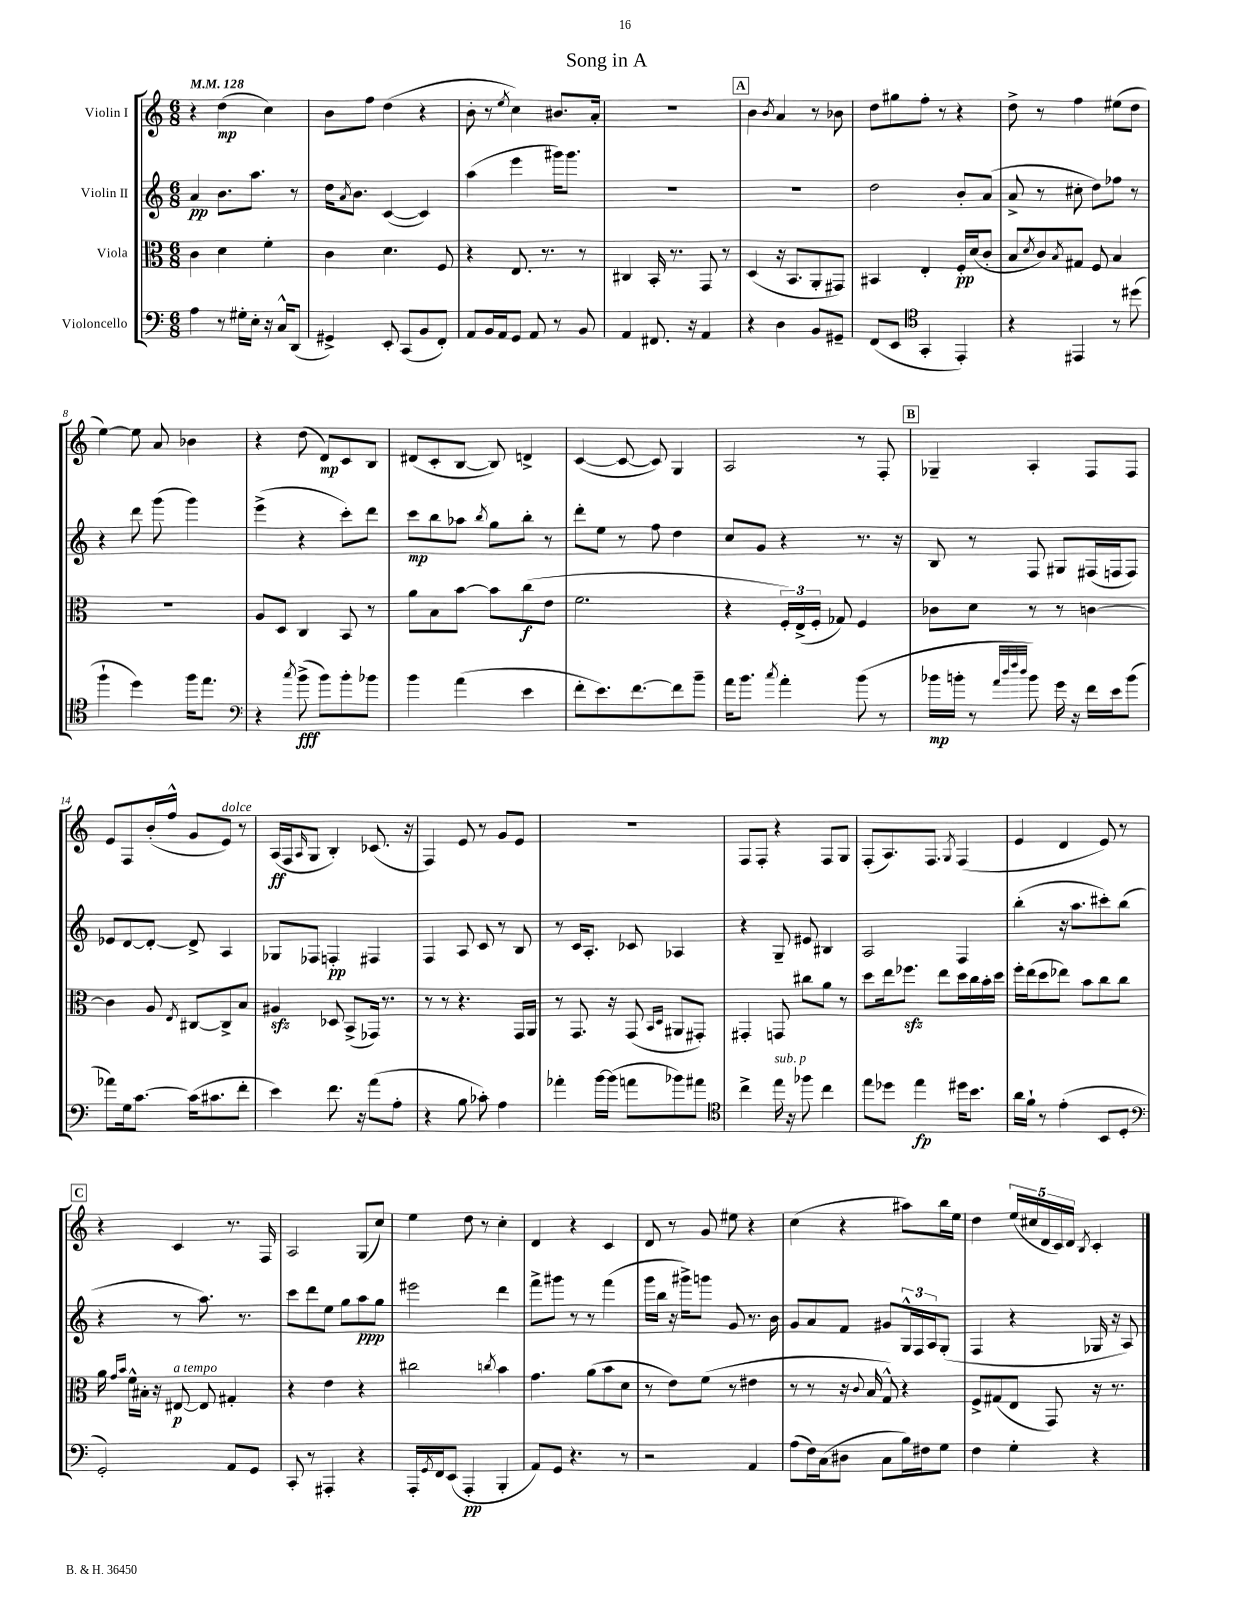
\header { title = "Song in A" }
<<
\new StaffGroup <<
\new Staff = "s0" \with { instrumentName = "Violin I" } {
    \clef treble \key c \major \numericTimeSignature \time 6/8 \tempo 4 = 128
    r4 d''4\mp( c''4) |
    b'8 f''8 d''4( r4 |
    b'8-. r8 \acciaccatura { e''8 } c''4) bis'8. a'16-. |
    r2. |
    \mark \markup { \box "A" } b'4 \acciaccatura { b'8 } a'4 r8 bes'8 |
    d''8 gis''8 f''8-. r8 r4 |
    d''8-> r8 f''4 eis''8( d''8 |
    e''4~) e''8 a'8 bes'4 |
    r4 d''8( d'8\mp) c'8 b8 |
    dis'8( c'8-. b8~ b8) d'4-> |
    c'4~( c'8~ c'8) g4 |
    a2 r8 f8-. |
    \mark \markup { \box "B" } ges4-- a4-. f8 f8 |
    e'8 f8 b'16-.( f''16-^ g'8 e'8^\markup { \italic "dolce" }) r8 |
    a16\ff( f16 \grace { a16 } g8 b4-.) ces'8.( r16 |
    f4) e'8 r8 g'8 e'8 |
    R2. |
    f8 f8-. r4 f8 g8 |
    f8-.( a8.) f8. \acciaccatura { g8 } f4( |
    e'4 d'4 e'8) r8 |
    \mark \markup { \box "C" } r4 c'4 r8. f16 |
    a2 g8( c''8) |
    e''4 d''8 r8 c''4-. |
    d'4 r4 c'4 |
    d'8 r8 g'8 eis''8 r4 |
    c''4( r4 ais''8) b''16 e''16 |
    d''4 \tuplet 5/4 { e''16( cis''16 d'16 c'16) d'16 } \acciaccatura { b8 } c'4-. \bar "|." |
}
\new Staff = "s1" \with { instrumentName = "Violin II" } {
    \clef treble \key c \major \numericTimeSignature \time 6/8
    a'4\pp b'8. a''8. r8 |
    d''16 \acciaccatura { a'8 } b'8. c'4~( c'4) |
    a''4( e'''4 gis'''16) gis'''8. |
    R2. |
    \mark \markup { \box "A" } R2. |
    d''2 b'8-. a'8( |
    a'8-> r8 cis''8-. d''8) fes''8 r8 |
    r4 d'''8 g'''8( g'''4) |
    e'''4->( r4 c'''8-.) d'''8 |
    c'''8\mp b''8 aes''8 \acciaccatura { b''8 } g''8 b''8-. r8 |
    d'''8-. e''8 r8 f''8 d''4 |
    c''8 g'8 r4 r8. r16 |
    \mark \markup { \box "B" } b8 r8 f8 gis8 fis16( f16 f8) |
    ees'8 d'8~ d'8~-. d'8-> a4 |
    ges8 fes8 f4-.\pp fis4 |
    f4 a8 c'8 r8 b8 |
    r8 c'16 a8.-. ces'8 aes4 |
    r4 g8-- eis'8 bis4 |
    a2 f4 |
    b''4-.( r16 a''8. cis'''8-.) b''8( |
    \mark \markup { \box "C" } r4 r8 a''8.) r8. |
    c'''8 d'''8 e''8 g''8 a''8\ppp g''8 |
    eis'''2 d'''4 |
    f'''8-> gis'''8 r8 r8 f'''4( |
    g'''16 b''16 r16 gis'''16->) g'''8 g'8 r8. b'16 |
    g'8 a'8 f'8 gis'8 \tuplet 3/2 { g16-^ f16 a16 } g8-.( |
    f4 r4 ges16 r16 a8) \bar "|." |
}
\new Staff = "s2" \with { instrumentName = "Viola" } {
    \clef alto \key c \major \numericTimeSignature \time 6/8
    c'4 d'4 f'4-. |
    c'4 d'4. f8 |
    r4 e8. r8. r8 |
    cis4 b,16-. r8. g,8 r8 |
    \mark \markup { \box "A" } d4( r16 b,8. a,8-. gis,8) |
    bis,4 e4-. f16-.\pp d'16( c'8-. |
    b8 \acciaccatura { d'8 } c'8) \acciaccatura { b8 } gis8 f8 b4 |
    R2. |
    a8 d8 c4 b,8 r8 |
    a'8 b8 b'8~ b'8 c''8\f( e'8 |
    f'2. |
    r4 \tuplet 3/2 { f16-.) e16->( f16-. } ges8) f4 |
    \mark \markup { \box "B" } ces'8 d'8 r8 r8 c'4~ |
    c'4 a8 \acciaccatura { e8 } cis8~ cis8-> b8 |
    ais4\sfz des8 b,8->( ges,16) r8. |
    r8 r8 r4. g,16 a,16 |
    r8 g,8. r16 g,8( \grace { b,16 d16 } ais,8 gis,8-.) |
    gis,4-. g,8 cis''8 a'8 r8 |
    d''8 e''16 fes''8.\sfz e''8 d''16 c''16 b'16-. d''16 |
    f''16-. e''16( d''8 ees''8) b'8 c''8 c''8 |
    \mark \markup { \box "C" } a'16 \grace { g'16 b'16 } f'16-^ bis16-. r16 eis8~\p^\markup { \italic "a tempo" } eis8 gis4-. |
    r4 e'4 r4 |
    cis''2 \acciaccatura { c''8 } b'4 |
    g'4. a'8( b'8 d'8 |
    r8 e'8) f'8( r8 eis'4 |
    r8 r8 r16 \appoggiatura { c'8 } b16 g8-^) r4 |
    f8-> gis8( e8 g,8) r16 r8. \bar "|." |
}
\new Staff = "s3" \with { instrumentName = "Violoncello" } {
    \clef bass \key c \major \numericTimeSignature \time 6/8
    a4 r8 gis16-. e16-. r16 c16-^ d,8( |
    gis,4->) e,8-. c,8( b,8 f,8-.) |
    a,8 b,16 a,16 g,8 a,8 r8 b,8 |
    a,4 fis,8. r16 a,4 |
    \mark \markup { \box "A" } r4 d4 b,8 gis,8-- |
    f,8( e,8 \clef tenor g,4-. e,4-.) |
    r4 eis,4 r8 dis''8( |
    f''4-! d''4) f''16 e''8. |
    \clef bass r4 \acciaccatura { c''8 } b'8->\fff( b'8) b'8-. bes'8 |
    b'4 a'4( e'4 |
    f'8-. e'8.) f'8.~ f'8 b'8-- |
    a'16 b'8. \acciaccatura { c''8 } a'4-. b'8( r8 |
    \mark \markup { \box "B" } bes'16\mp b'16-. r8 \grace { a'32 d''32 f''32 d''32 } b'8) g'16 r16 f'16 e'16 b'8( |
    aes'8) g16 c'8.~ c'16( cis'8. f'8-. |
    e'4) f'8. r16 a'8( a8-. |
    r4 b8 ces'8-.) a4 |
    aes'4-. b'16~ b'16( a'8 bes'8) ais'8 |
    \clef tenor c''4-> e''16^\markup { \italic "sub. p" } r16 fes''8 c''4 |
    e''8 des''8 e''4\fp dis''16 b'8. |
    a'16 f'16-! r8 e'4-.( b,8 d8-. |
    \mark \markup { \box "C" } \clef bass g,2-.) a,8 g,8 |
    c,8-. r8 ais,,4-. r4 |
    a,,16-. \acciaccatura { g,8 } f,16 e,8( a,,4-.\pp b,,4-. |
    a,8) g,8 r4. r8 |
    r2 a,4 |
    a8( f16) c16( dis8 c8 b16) fis16 g8 |
    f4 g4-. r4 \bar "|." |
}
>>
>>
